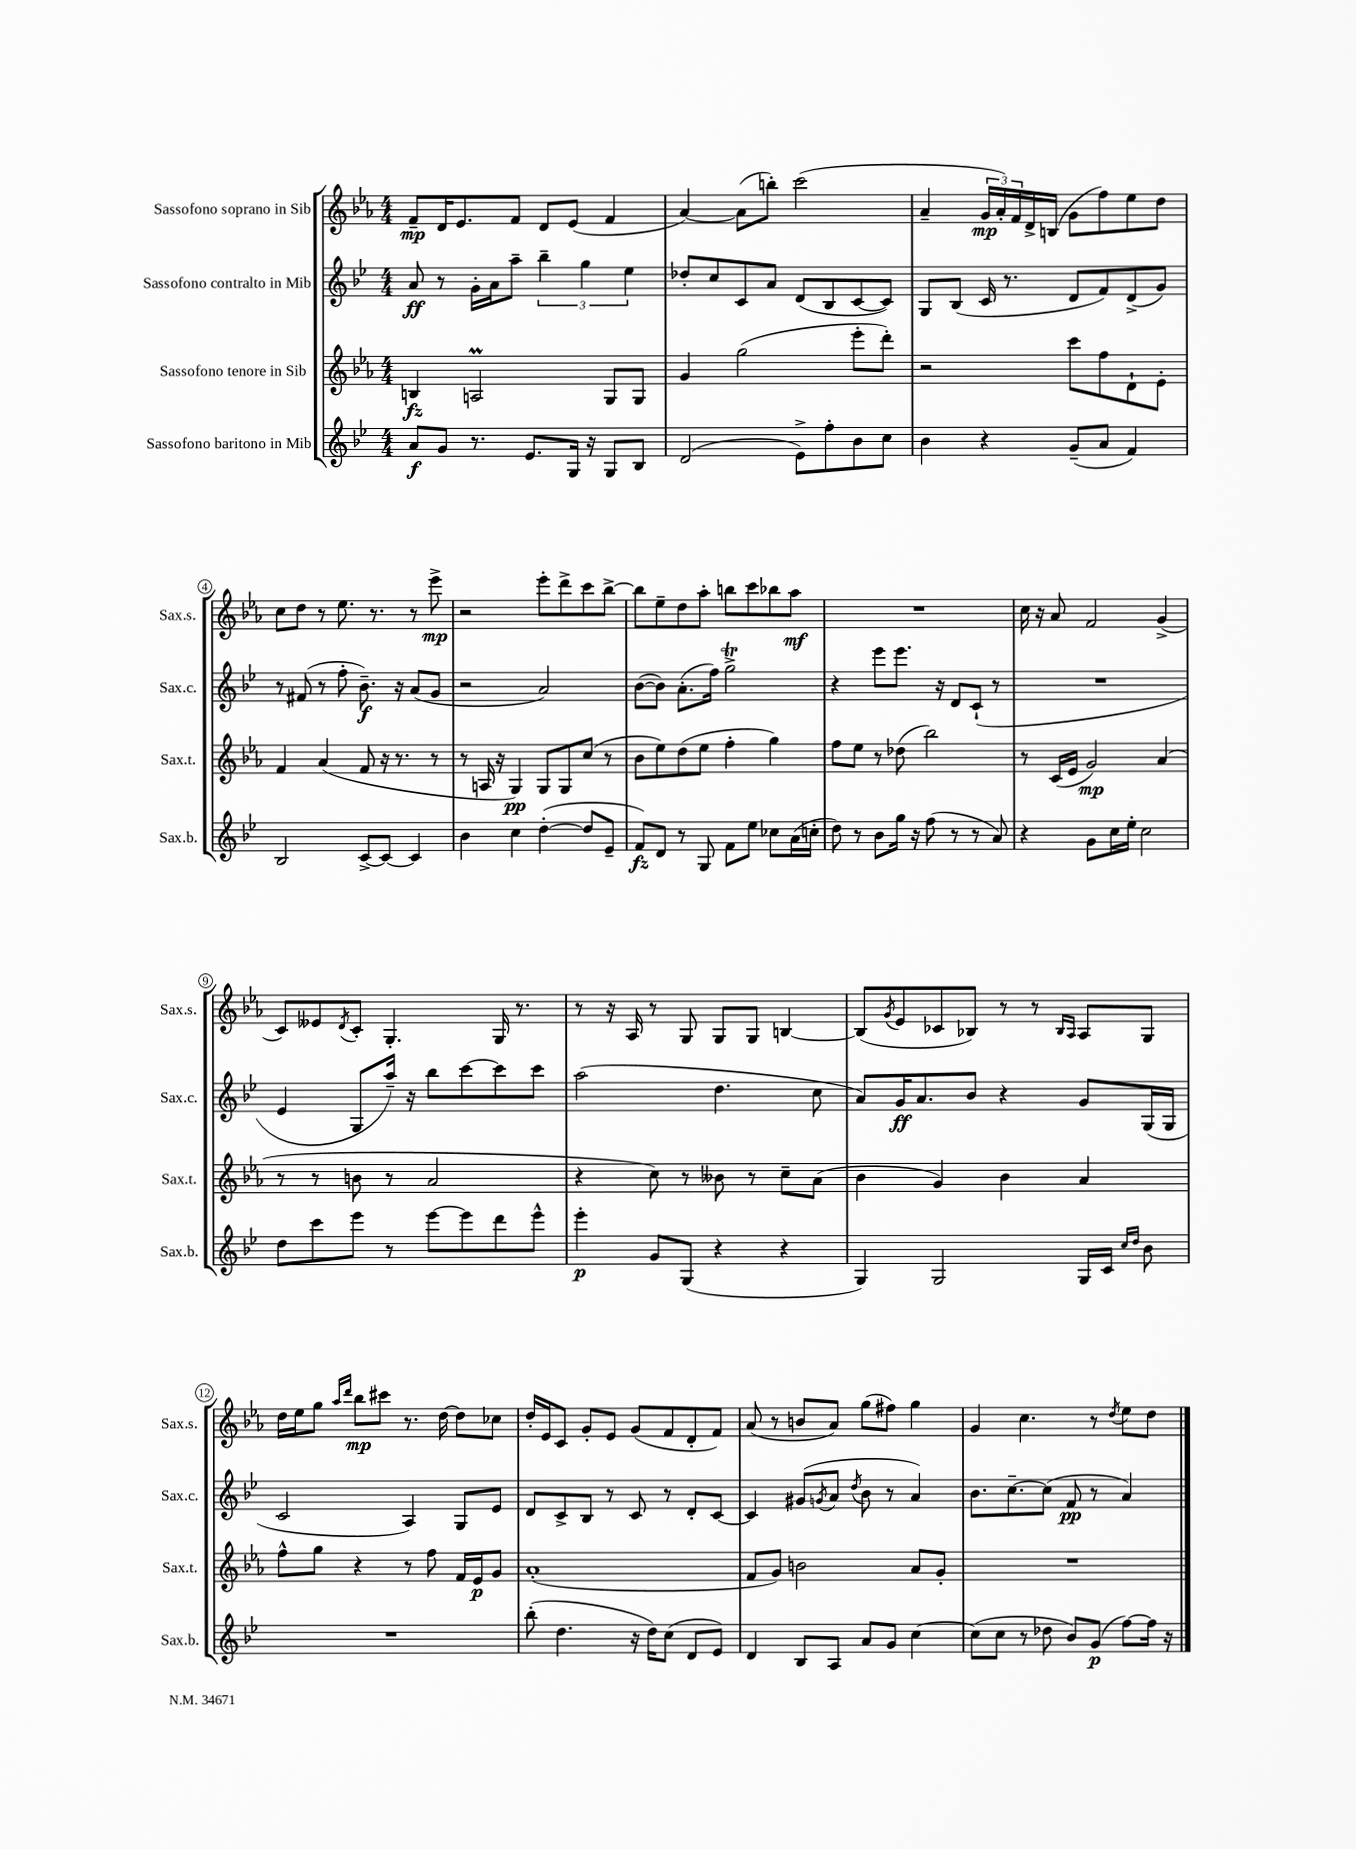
<<
\new StaffGroup <<
\new Staff = "s0" \with { instrumentName = "Sassofono soprano in Sib" shortInstrumentName = "Sax.s." } {
    \clef treble \key ees \major \numericTimeSignature \time 4/4
    f'8--\mp d'16 ees'8. f'8 d'8 ees'8( f'4 |
    aes'4~) aes'8( b''8-.) c'''2( |
    aes'4-- \tuplet 3/2 { g'16\mp aes'16-.) f'16 } d'16-> b16( g'8 f''8) ees''8 d''8 |
    c''8 d''8 r8 ees''8. r8. r8 ees'''8->\mp |
    r2 ees'''8-. d'''8-> c'''8 bes''8~-> |
    bes''8 ees''8-- d''8 aes''8-. b''8 c'''8 bes''8 aes''8\mf |
    R1 |
    c''16 r16 aes'8 f'2 g'4->( |
    c'8) eeses'8 \acciaccatura { d'8 } c'8-. g4.-. g16 r8. |
    r8 r16 aes16 r8 g8 g8 g8 b4~ |
    b8( \acciaccatura { g'8 } ees'8 ces'8 bes8) r8 r8 \grace { bes16 aes16 } aes8 g8 |
    d''16 ees''16 g''8 \grace { aes''16 d'''16 } bes''8\mp cis'''8 r8. d''16~ d''8 ces''8 |
    d''16-. ees'16 c'8 g'8-. ees'8 g'8( f'8 d'8-. f'8) |
    aes'8( r8 b'8 aes'8) g''8( fis''8) g''4 |
    g'4 c''4. r8 \acciaccatura { d''8 } ees''8 d''8 \bar "|." |
}
\new Staff = "s1" \with { instrumentName = "Sassofono contralto in Mib" shortInstrumentName = "Sax.c." } {
    \clef treble \key bes \major \numericTimeSignature \time 4/4
    a'8\ff r8 g'16-. a'16 a''8-- \tuplet 3/2 { bes''4-- g''4 ees''4 } |
    des''8-. c''8 c'8 a'8 d'8( bes8 c'8~ c'8) |
    g8 bes8( c'16 r8. d'8 f'8) d'8->( g'8) |
    r8 fis'8( r8 f''8-. bes'8.--\f) r16 a'8( g'8 |
    r2 a'2) |
    bes'8~( bes'8) a'8.-.( f''16) g''2->\trill |
    r4 ees'''8 ees'''8. r16 d'8 c'8-!( r8 |
    R1 |
    ees'4 g8 a''16--) r16 bes''8 c'''8~ c'''8 c'''8 |
    a''2( d''4. c''8 |
    a'8) g'16\ff a'8. bes'8 r4 g'8 g16( g16 |
    c'2 a4) g8 ees'8 |
    d'8 c'8-> bes8 r8 c'8 r8 d'8-. c'8~ |
    c'4 gis'8( \acciaccatura { g'8 } a'8 \acciaccatura { d''8 } bes'8 r8 a'4) |
    bes'8. c''8.~-- c''8( f'8\pp r8 a'4) \bar "|." |
}
\new Staff = "s2" \with { instrumentName = "Sassofono tenore in Sib" shortInstrumentName = "Sax.t." } {
    \clef treble \key ees \major \numericTimeSignature \time 4/4
    b4\fz a2\prall g8 g8 |
    g'4 g''2( ees'''8-. d'''8-.) |
    r2 c'''8 f''8 d'8-! ees'8-. |
    f'4 aes'4( f'8 r16 r8. r8 |
    r8 a16 r16 g4\pp) g8 g8 c''8( r8 |
    bes'8 ees''8) d''8( ees''8 f''4-. g''4) |
    f''8 ees''8 r8 des''8( bes''2) |
    r8 c'16( ees'16 g'2\mp) aes'4( |
    r8 r8 b'8 r8 aes'2 |
    r4 c''8) r8 beses'8 r8 c''8-- aes'8( |
    bes'4 g'4) bes'4 aes'4 |
    f''8-^ g''8 r4 r8 f''8 f'16 ees'16\p g'8 |
    aes'1-.( |
    f'8 g'8) b'2 aes'8 g'8-. |
    R1 \bar "|." |
}
\new Staff = "s3" \with { instrumentName = "Sassofono baritono in Mib" shortInstrumentName = "Sax.b." } {
    \clef treble \key bes \major \numericTimeSignature \time 4/4
    a'8\f g'8 r8. ees'8. g16 r16 g8 bes8 |
    d'2( ees'8->) f''8-. bes'8 c''8 |
    bes'4 r4 g'8--( a'8 f'4) |
    bes2 c'8~-> c'8~ c'4 |
    bes'4 c''4 d''4~-.( d''8 ees'8-- |
    f'8\fz) d'8 r8 g8 f'8 ees''8 ces''8 a'16( c''16-. |
    d''8) r8 bes'8 g''16 r16 f''8( r8 r8 a'8) |
    r4 g'8 c''16 ees''16-. c''2 |
    d''8 c'''8 ees'''8 r8 ees'''8~ ees'''8 d'''8 ees'''8-^ |
    ees'''4-.\p g'8 g8( r4 r4 |
    g4) g2 g16 c'16 \grace { c''16 d''16 } bes'8 |
    R1 |
    bes''8-.( d''4. r16 d''16) c''8( d'8 ees'8) |
    d'4 bes8 a8 a'8 g'8 c''4~ |
    c''8( c''8 r8 des''8 bes'8) g'8\p( f''8~) f''16 r16 \bar "|." |
}
>>
>>
\layout { \context { \Score \override BarNumber.stencil = #(make-stencil-circler 0.1 0.3 ly:text-interface::print) } }
